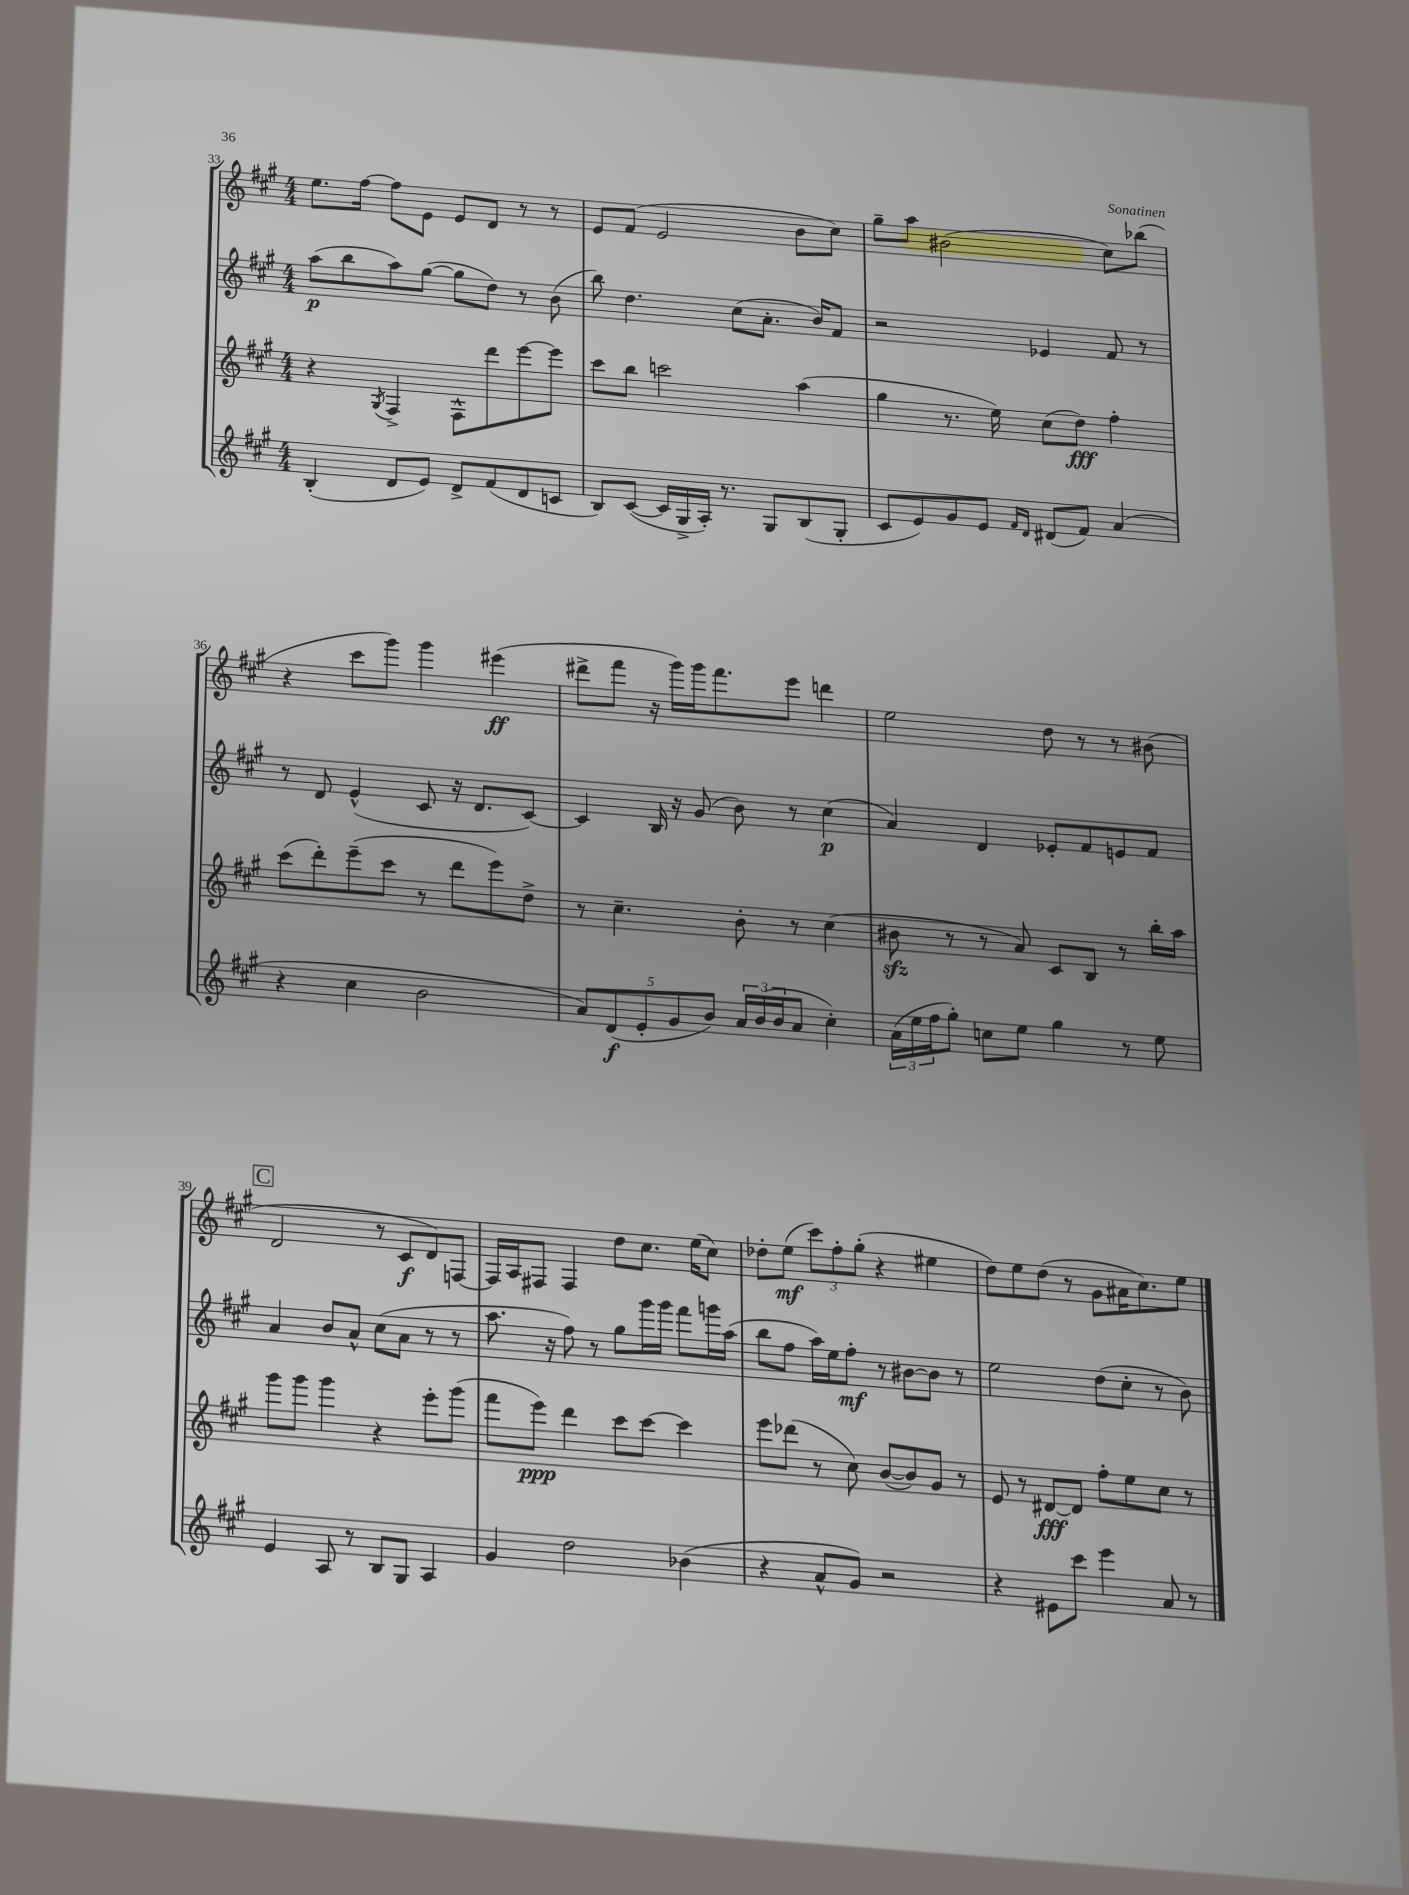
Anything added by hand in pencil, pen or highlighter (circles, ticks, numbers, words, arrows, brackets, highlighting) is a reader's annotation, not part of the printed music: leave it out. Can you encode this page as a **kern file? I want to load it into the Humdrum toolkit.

**kern	**kern	**kern	**kern
*staff4	*staff3	*staff2	*staff1
*clefG2	*clefG2	*clefG2	*clefG2
*k[f#c#g#]	*k[f#c#g#]	*k[f#c#g#]	*k[f#c#g#]
*M4/4	*M4/4	*M4/4	*M4/4
(4B'	4r	(8aa	8.ee
.	.	8bb	.
.	.	.	[16ff#
.	8qG#	.	.
8d	4F#^	8aa)	8ff#]
8e)	.	([8gg#	8e
8d^	8F#^^	8gg#]	8e
(8f#	8ddd	8dd)	8d
8d	[8eee	8r	8r
8c	8eee]	(8b	8r
=	=	=	=
8B)	8ccc#	8bb)	8e
([8c#	8bb	4.dd	(8f#
16c#]	2ccc	.	2e
16G#^	.	.	.
16A')	.	.	.
8.r	.	.	.
.	.	(8cc#	.
8G#	.	8.a'	.
(8B	(4aa	.	8b
.	.	16b)	.
8G#'	.	8f#	8cc#)
=	=	=	=
8c#	4gg#	2r	8gg#~
8e)	.	.	8aa
8g#	8.r	.	(2b#
8e	.	.	.
.	16ee)	.	.
16qqf#	.	.	.
16qqd	.	.	.
(8d#	(8cc#	4e-	.
8f#)	8dd)	.	.
(4a	4ff#'	8f#	8cc#)
.	.	8r	(8bb-
=	=	=	=
4r	(8ccc#	8r	4r
.	8ddd')	8d	.
4cc#	(8eee~	(4e^^	8ccc#
.	8ccc#	.	8ggg#)
2b	8r	8c#	4ggg#
.	8ddd	16r	.
.	.	8.d	.
.	8eee)	.	(4eee#
.	8dd^	[8c#)	.
=	=	=	=
10a)	8r	4c#]	8ddd#^
(10d	.	.	.
.	4.cc#~	.	8fff#
10e'	.	.	.
.	.	16B	16r
10g#	.	.	.
.	.	16r	16ggg#)
.	.	(8g#	16ggg#
10b)	.	.	.
.	.	.	8.fff#
24a	8b'	8b)	.
(24b	.	.	.
24b	.	.	.
8a	8r	8r	8eee
4cc#')	(4cc#	(4cc#	4ddd
=	=	=	=
(24a	8b#	4a)	2ee
24ee	.	.	.
24ff#	.	.	.
8gg#')	8r	.	.
8cc	8r	4d	.
8ee	8a)	.	.
4gg#	8c#	8e-'	8dd
.	8B	8f#	8r
8r	8r	8e	8r
8ee	16bb'	8f#	(8b#
.	16aa	.	.
=	=	=	=
4e	8ggg#	4a	2d
.	8ggg#	.	.
8A	4ggg#	8b	.
8r	.	8a^^	.
8B	4r	(8cc#	8r
8G#	.	8a	8c#
4A	8eee'	8r	8d)
.	(8ggg#	8r	[8F
=	=	=	=
4g#	8fff#	8.aa	16F]
.	.	.	16A
.	8eee)	.	8F#
.	.	16r	.
2dd	4ddd	8ff#)	4F#
.	.	8r	.
.	8ccc#	8gg#	8dd
.	[8ccc#	16ggg#	8.cc#
.	.	16ggg#	.
(4b-	4ccc#]	8fff#	.
.	.	.	(16ee
.	.	16ggg	8cc#)
.	.	(16aa	.
=	=	=	=
4r	8eee	8bb	8dd-'
.	(8ddd-	8ff#	(8ee
8a^^	8r	16aa)	12ccc#)
.	.	16ee	.
.	.	.	12ff#'
8g#)	8cc#)	8ff#'	.
.	.	.	(12gg#'
2r	([8b	8r	4r
.	8b])	[8b#	.
.	8g#	8b#]	4ee#
.	8r	8r	.
=	=	=	=
4r	8e	2ee	8dd)
.	8r	.	8ee
8e#	[8d#	.	(8dd
8ccc#	8d#]	.	8r
4eee	8ff#'	(8dd	8g#
.	8ee	8cc#'	16a#
.	.	.	8.cc#)
8a	8cc#	8r	.
8r	8r	8b)	8ee
==	==	==	==
*-	*-	*-	*-
